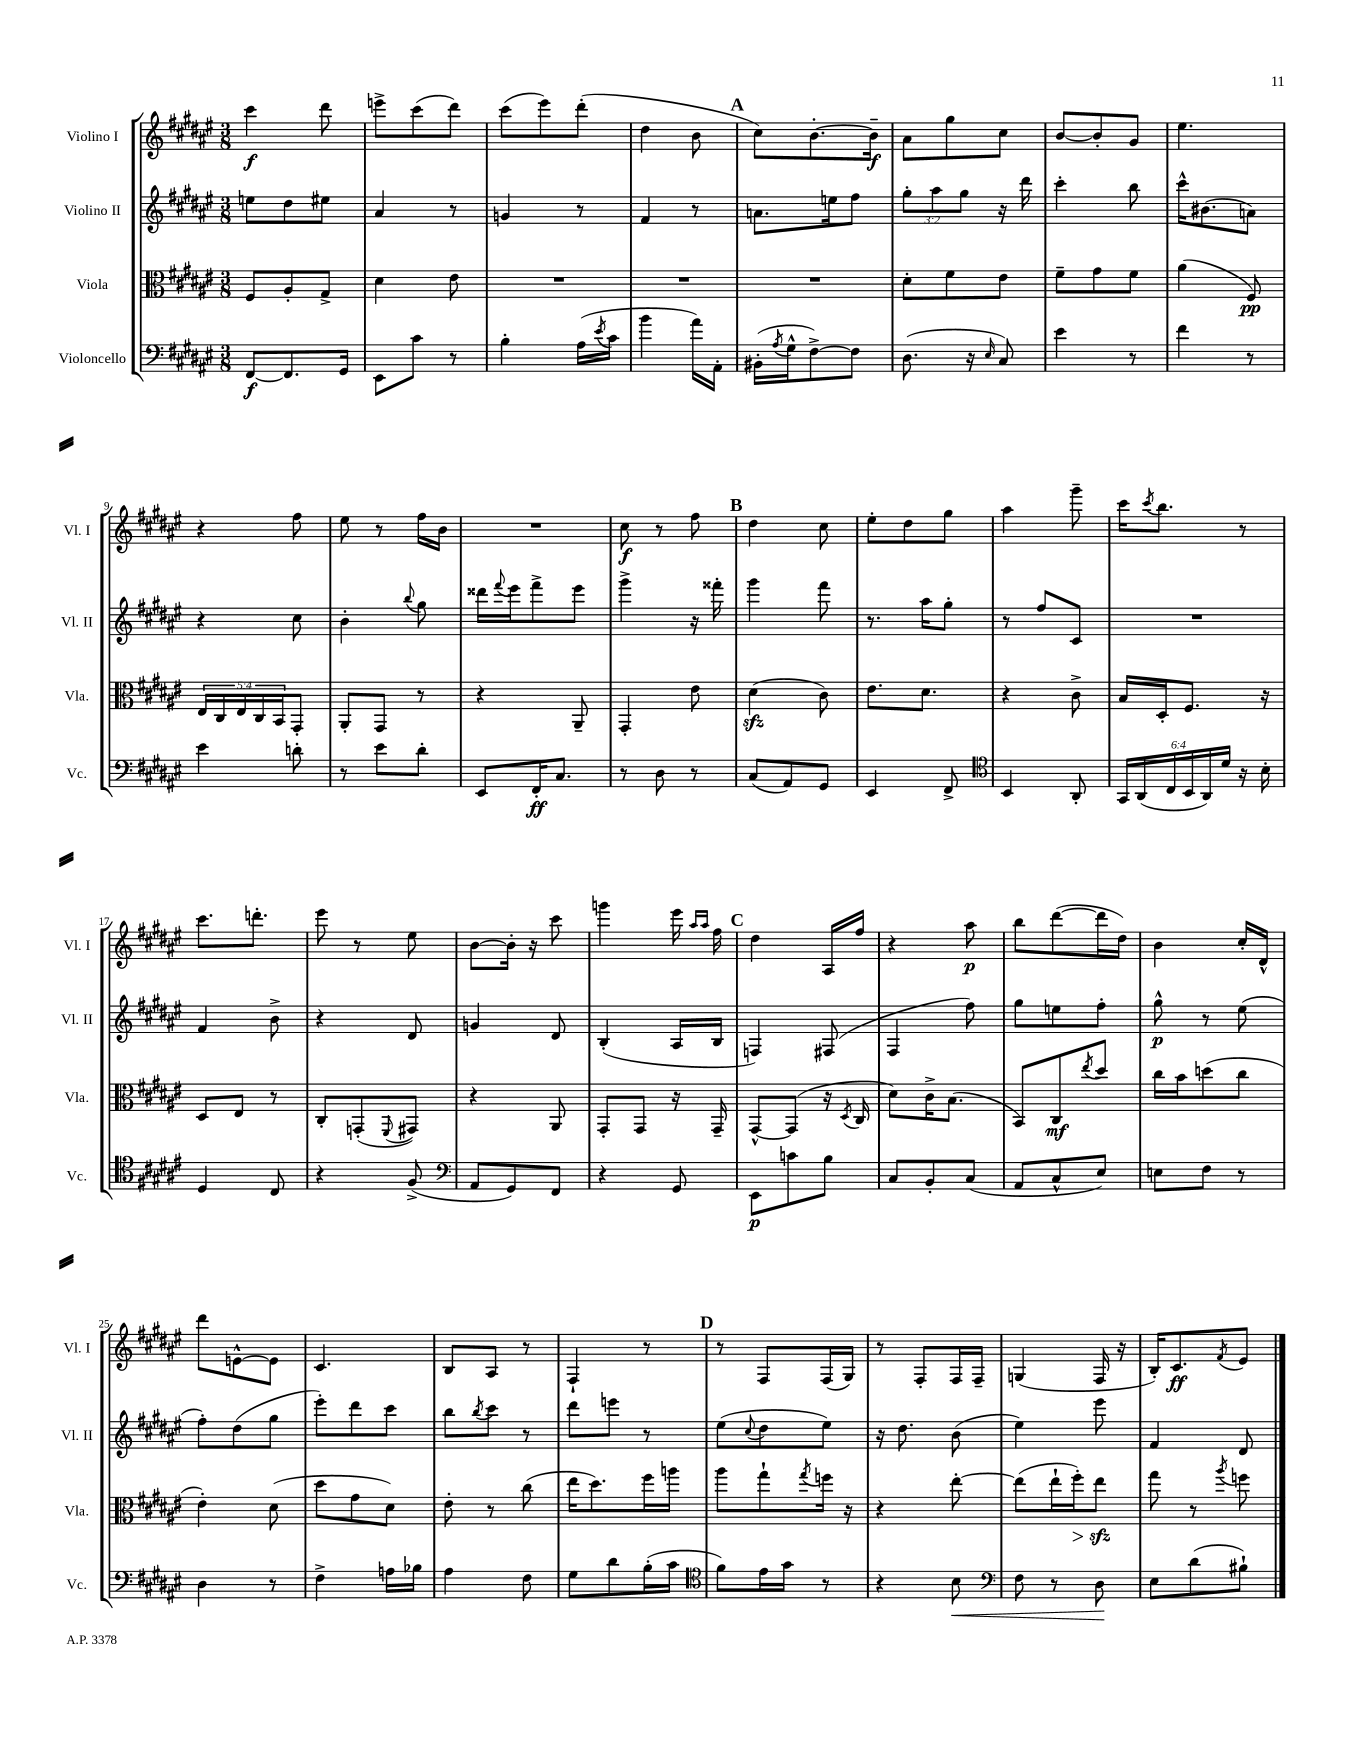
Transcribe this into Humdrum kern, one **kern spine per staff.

**kern	**kern	**kern	**kern
*staff4	*staff3	*staff2	*staff1
*clefF4	*clefC3	*clefG2	*clefG2
*k[f#c#g#d#a#e#]	*k[f#c#g#d#a#e#]	*k[f#c#g#d#a#e#]	*k[f#c#g#d#a#e#]
*M3/8	*M3/8	*M3/8	*M3/8
[8FF#/L	8F#/L	8ee\L	4ccc#\
8.FF#/]	8A#'/	8dd#\	.
.	8G#^/J	8ee#\J	8ddd#\
16GG#/Jk	.	.	.
=	=	=	=
8EE#\L	4d#\	4a#/	8eee^\L
8c#\J	.	.	(8ccc#\
8r	8e#\	8r	8ddd#\J)
=	=	=	=
4B'\	4.r	4g/	(8ccc#\L
.	.	.	8eee#\)
(16A#\LL	.	8r	(8ddd#'\J
8qe#/	.	.	.
16c#\JJ	.	.	.
=	=	=	=
4b\	4.r	4f#/	4dd#\
16a#\LL)	.	8r	8b\
16AA#'\JJ	.	.	.
=	=	=	=
(16BB#'\LL	4.r	8.a\L	8cc#\L)
8qA#/	.	.	.
16G#^^\J	.	.	.
[8F#^\)	.	.	[8.b'\
.	.	16ee\k	.
8F#\]J	.	8ff#\J	.
.	.	.	16b~\]Jk
=	=	=	=
(8.D#\	8d#'\L	12gg#'\L	8a#\L
.	.	12aa#\	.
.	8f#\	.	8gg#\
.	.	12gg#\J	.
16r	.	.	.
16qqE#/	.	.	.
8C#/)	8e#\J	16r	8cc#\J
.	.	16ddd#\	.
=	=	=	=
4e#\	8f#~\L	4ccc#'\	[8b/L
.	8g#\	.	8b'/]
8r	8f#\J	8bb\	8g#/J
=	=	=	=
4f#\	(4a#\	16ccc#^^\LK	4.ee#\
.	.	(8.b#\	.
8r	8F#/)	8a\J)	.
=	=	=	=
4e#\	20E#/LL	4r	4r
.	20C#/	.	.
.	20E#/	.	.
.	20C#/	.	.
.	20BB/J	.	.
8d'\	8GG#'/J	8cc#\	8ff#\
=	=	=	=
8r	8AA#'/L	4b'\	8ee#\
8e#\L	8GG#/J	.	8r
.	.	8qqbb/	.
8d#'\J	8r	8gg#\	16ff#\LL
.	.	.	16b\JJ
=	=	=	=
8EE#/L	4r	16ddd##\LL	4.r
.	.	8qqfff#/	.
.	.	16eee#\J	.
16FF#'/K	.	8fff#^\	.
8.C#/J	.	.	.
.	8AA#~/	8eee#\J	.
=	=	=	=
8r	4GG#'/	4ggg#^\	8cc#\
8D#\	.	.	8r
8r	8e#\	16r	8ff#\
.	.	16fff##'\	.
=	=	=	=
(8C#/L	(4d#\	4ggg#\	4dd#\
8AA#/)	.	.	.
8GG#/J	8c#\)	8fff#\	8cc#\
=	=	=	=
4EE#/	8.e#\L	8.r	8ee#'\L
.	.	.	8dd#\
.	8.d#\J	16aa#\LK	.
8FF#^/	.	8gg#'\J	8gg#\J
=	=	=	=
*clefC4	*	*	*
4BB/	4r	8r	4aa#\
.	.	8ff#/L	.
8AA#'/	8c#^\	8c#/J	8ggg#~\
=	=	=	=
24GG#/LL	16B/LL	4.r	16ccc#\LK
(24AA#/	.	.	.
.	.	.	8qccc#/
.	16D#'/J	.	8.bb\J
24C#/	.	.	.
24BB/	8.F#/J	.	.
24AA#/)	.	.	.
24d#/JJ	.	.	.
16r	.	.	8r
16B'\	16r	.	.
=	=	=	=
4D#/	8D#/L	4f#/	8.ccc#\L
.	8E#/J	.	.
.	.	.	8.ddd'\J
8C#/	8r	8b^\	.
=	=	=	=
4r	8C#'/L	4r	8eee#\
.	(8GG'/	.	8r
.	8qqFF#/	.	.
(8F#^/	8GG#/J)	8d#/	8ee#\
=	=	=	=
*clefF4	*	*	*
8AA#/L	4r	4g/	[8b\L
8GG#/)	.	.	16b'\]Jk
.	.	.	16r
8FF#/J	8AA#/	8d#/	8ccc#\
=	=	=	=
4r	8GG#'/L	(4B'/	4ggg\
.	8GG#/J	.	.
8GG#/	16r	16A#/LL	16eee#\
.	.	.	16qqaa#/LL
.	.	.	16qqaa#/JJ
.	16GG#~/	16B/JJ	16ff#\
=	=	=	=
8EE#\L	[8GG#^^/L	4F/)	4dd#\
8c\	(8GG#/]J	.	.
8B\J	16r	(8F#/	16A#/LL
.	8qD#/	.	.
.	16C#/	.	16ff#/JJ
=	=	=	=
8C#/L	8d#\L)	4F#/	4r
8BB'/	16c#^\K	.	.
.	(8.B\J	.	.
(8C#/J	.	8ff#\)	8aa#\
=	=	=	=
8AA#/L	8BB/L)	8gg#\L	8bb\L
8C#^^/	8C#/	8ee\	([8ddd#\
.	8qee#/	.	.
8E#/J)	8dd#/J	8ff#'\J	16ddd#\]L
.	.	.	16dd#\JJ)
=	=	=	=
8E\L	16cc#\LL	8gg#^^\	4b\
.	16b\J	.	.
8F#\J	(8dd\	8r	.
8r	8cc#\J	(8ee#\	16cc#'/LL
.	.	.	16d#^^/JJ
=	=	=	=
4D#\	4e#'\)	8ff#'\L)	8ddd#\L
.	.	(8dd#\	[8e^^\
8r	(8d#\	8gg#\J	8e\]J
=	=	=	=
4F#^\	8dd#\L	8eee#'\L)	4.c#/
.	8g#\	8ddd#\	.
16A\LL	8d#\J)	8ccc#\J	.
16B-\JJ	.	.	.
=	=	=	=
4A#\	8e#'\	8bb\L	8B/L
.	.	8qbb/	.
.	8r	8ccc#\J	8A#/J
8F#\	(8cc#\	8r	8r
=	=	=	=
8G#\L	16ee#\LK	8ddd#\L	4F#`/
.	8.dd#\)	.	.
8d#\	.	8eee\J	.
(16B'\L	16ff#\L	8r	8r
16c#\JJ	16aa\JJ	.	.
=	=	=	=
*clefC4	*	*	*
8f#\L)	8aa#\L	(8ee#\L	8r
.	.	8qqcc#/	.
16e#\L	8gg#`\	8dd#\	8F#/L
16g#\JJ	.	.	.
.	8qgg#/	.	.
8r	16ff\Jk	8ee#\J)	(16F#/L
.	16r	.	16G#/JJ)
=	=	=	=
4r	4r	16r	8r
.	.	8.dd#\	.
.	.	.	8F#'/L
8B\	[8ee#'\	(8b\	16F#/L
.	.	.	16F#~/JJ
=	=	=	=
*clefF4	*	*	*
8F#\	(8ee#\]L	4ee#\)	(4G/
8r	16ee#`\L	.	.
.	16ff#'\J)	.	.
8D#\	8ee#\J	8eee#\	16F#/
.	.	.	16r
=	=	=	=
8E#\L	8gg#\	4f#/	16B'/LK)
.	.	.	8.c#/
(8d#\	8r	.	.
.	8qaa#/	.	8qf#/
8B#`\J)	8ff\	8d#/	8e#/J
==	==	==	==
*-	*-	*-	*-
